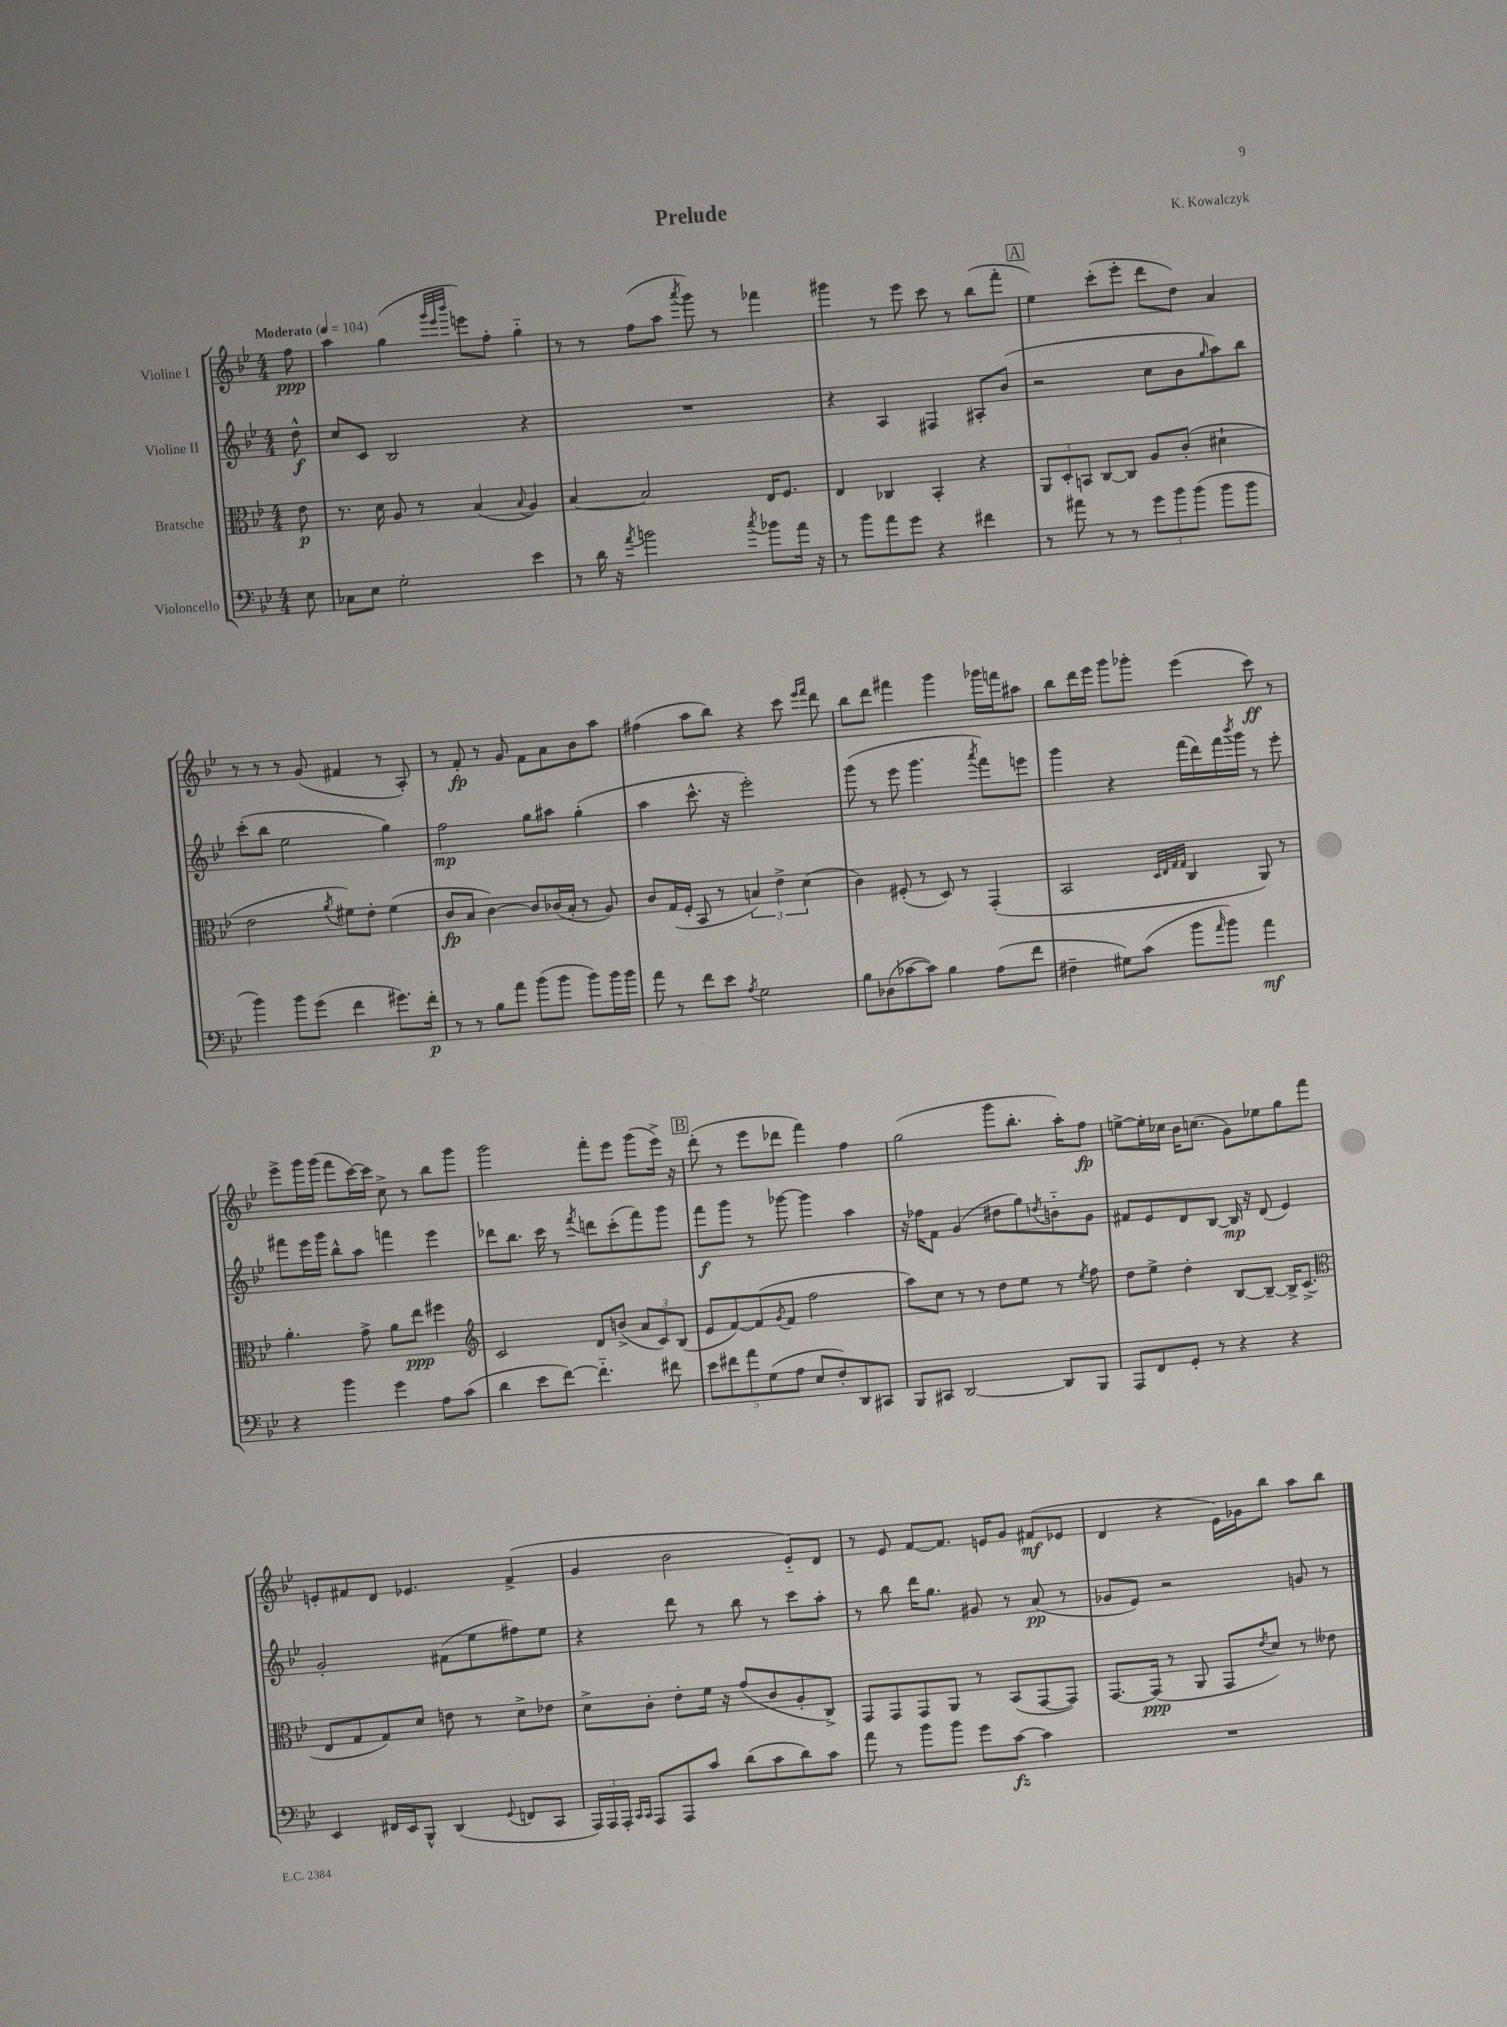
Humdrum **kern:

**kern	**kern	**kern	**kern
*staff4	*staff3	*staff2	*staff1
*clefF4	*clefC3	*clefG2	*clefG2
*k[b-e-]	*k[b-e-]	*k[b-e-]	*k[b-e-]
*M4/4	*M4/4	*M4/4	*M4/4
*MM104	*MM104	*MM104	*MM104
8E-	8e-	8dd^^	8ff
=	=	=	=
8C-	8.r	8cc	4aa
8E-	.	8c	.
.	16d	.	.
2G'	8A	2B-	(4gg
.	8r	.	.
.	.	.	32qqggg
.	.	.	32qqeee-
.	.	.	32qqbbb-
.	(4B-	.	8eee)
.	.	.	8ff'
.	8qqB-	.	.
4e-	4A)	4r	4gg'~
=	=	=	=
8r	[4B-	1r	8r
16d	.	.	8r
16r	.	.	.
8qa	.	.	.
2b	2B-]	.	(8ff
.	.	.	8aa
.	.	.	8qaaa
.	.	.	8ggg)
.	.	.	8r
8qcc	.	.	.
8b-	16E-	.	4fff-
.	8.F	.	.
16a	.	.	.
16r	.	.	.
=	=	=	=
8r	4E-	4r	4ggg#
8b-	.	.	.
8a	4C-	4A	8r
8g	.	.	8eee-
4r	4BB-'	4F#	8ccc
.	.	.	8r
4f#	4r	8A#'	(8bb-
.	.	(8b-	8fff'
=	=	=	=
8r	12AA	2r	4ee-)
.	12D'	.	.
8a#	.	.	.
.	12BB	.	.
8r	[8C	.	(8ccc'
8r	8C]	.	8eee-'
12g	8A	8cc	8ddd
12b-	.	.	.
.	(8c'	8b-	8dd)
(12b-	.	.	.
.	.	16qqgg	.
8b-	4d#`	8aa)	4a
8b-	.	8bb-	.
=	=	=	=
4b-)	2e-	(8ccc'	8r
.	.	8bb-	8r
8b-	.	2ee-	8r
(8g	.	.	(8g
.	8qa	.	.
4f	8f#)	.	4f#
.	8e-'	.	.
8.g#)	(4f#	4gg)	8r
.	.	.	8A')
16f'	.	.	.
=	=	=	=
8r	8c	2ff	8r
8r	8B-	.	8f'
8B-	[4c)	.	8r
8a	.	.	8g
(8b-	8c]	8gg	8f
8b-	(16c-	8aa#	8a
.	16B-'	.	.
8b-)	8r	(4gg'	8b-
16b-	8A)	.	8aa
16b-	.	.	.
=	=	=	=
8a	8c	4aa	(4ff#
8r	(16G	.	.
.	16F'	.	.
8f	8BB-	8.ccc^^	8aa
8e-	8r	.	8bb-)
.	.	16r	.
8qA	.	.	.
2G	6B)	2eee-')	4r
.	6e-^	.	.
.	.	.	8ccc
.	(6d	.	.
.	.	.	16qqeee-
.	.	.	16qqfff
.	.	.	8ddd
=	=	=	=
8B-	4c)	(8ggg	8bb-
(8D-	.	8r	8ddd
[8c-	(8F#'	8eee-	4fff#
8c-])	8r	4.ggg	.
4B-	8D)	.	4ggg
.	8r	.	.
.	.	8qaaa	.
(8A	(4GG'	8fff)	16ggg-
.	.	.	16fff
8f	.	8eee	8aa#
=	=	=	=
4F#~	2BB-	4ggg	8bb-
.	.	.	16ddd
.	.	.	16eee-
8G#)	.	4r	8ggg
(8c	.	.	8ggg-'
.	32qqD	.	.
.	32qqE-	.	.
.	32qqG	.	.
.	32qqG	.	.
8b-	4C	(16fff	(4eee-
.	.	16ddd)	.
16qqa	.	.	.
8b-)	.	16fff	.
.	.	8qbbb-	.
.	.	16ggg	.
4a	8AA)	8r	8ccc)
.	8r	8eee-'	8r
=	=	=	=
4r	4.a'	8fff#	8eee-^
.	.	16eee-	16ggg
.	.	16ggg	(16ggg
4b-	.	8bb-^^	8fff
.	8g^	8aa	[16ccc)
.	.	.	16ccc]
4g	8a	4fff	8cc^
.	8ee-	.	8r
8A	4ff#	4eee-	8bb-
(8c	.	.	8ggg
=	=	=	=
*	*clefG2	*	*
4d	2c	8ddd-	2ggg
.	.	8.bb-	.
8e-	.	.	.
.	.	16ccc	.
[8f)	.	8r	.
.	.	8qfff	.
4.f'~]	8d	8ddd	8fff'
.	(8b^	(8ccc'	8eee-
.	12a	8fff)	(8ggg
.	12c)	.	.
8f#	.	8ggg	16eee-^)
.	(12B-	.	.
.	.	.	16r
=	=	=	=
10e-	8e-	8fff	(8ddd'
10f#	.	.	.
.	[8f)	8ggg	8r
10a	.	.	.
.	(8f]	8r	8eee-
(10G	.	.	.
.	8qg	.	.
.	8f	[8ggg-	8ddd-
10A	.	.	.
8E-	2ff	4ggg-]	4fff)
8F')	.	.	.
8DD	.	4aa	4ff
8CC#	.	.	.
=	=	=	=
8BBB-	8aa)	16r	(2gg
.	.	16ff-	.
8CC#	8cc	8f	.
[2DD	8r	(4g	.
.	8r	.	.
.	8dd	8dd#	8ggg
.	8ee-	8gg)	8.bb-'
.	.	8qdd	.
8DD]	8r	8b'~	.
.	.	.	16aa')
.	8qee-	.	.
8BBB-	8ff	8g	8ff
=	=	=	=
8AAA	8dd	8f#	[8ee^
8FF	8ee-^	8e-	16ee']
.	.	.	16cc-
8GG'	4dd'	8d	16b-
.	.	.	(8.cc
8r	.	[8B-	.
4r	[8B-	16B-]	8g)
.	.	16r	.
.	8B-~_	(8d	8ee-
4r	16B-^]	4e-)	8gg
.	(8.c^	.	.
.	.	.	8fff
=	=	=	=
*	*clefC3	*	*
4EE-	8E-	2g'	8e'
.	8G	.	8f#
16FF#	8G)	.	8d
16EE-	.	.	.
8BBB-^^	8d	.	4.e-
(4DD	8e	(8f#	.
.	8r	8ee-	.
8qqGG	.	.	.
8FF	8d^	8ff#)	(4f#^
8CC	8e-	8ee-	.
=	=	=	=
24AAA)	8d^	4r	4g
24AAA	.	.	.
24AAA'	.	.	.
16qqCC	.	.	.
16qqCC	.	.	.
8AAA	8c'	.	.
8AAA	8e-'	8ddd	2b-
8c	16f	8r	.
.	16r	.	.
(8d	(8g	8bb-	.
8c	8c	8r	.
8d)	8A'	8ccc	8e-'~)
8c	8C^)	8aa'	8d
=	=	=	=
8a	8GG	8r	8r
8r	8GG	8bb-	8e-
8b-	8GG	16ddd	[8f
.	.	8.gg	.
8b-	8AA	.	8.f]
8g	8r	8g#	.
.	.	.	16e
[8c	(8BB-	8r	8g
4c]	[8GG	(8a	(8f#
.	8GG])	8r	8e-
=	=	=	=
1r	[8.GG	8g-	4d
.	.	8e-)	.
.	(16GG]	.	.
.	8r	2r	4r
.	8AA	.	.
.	8GG	.	16e-)
.	.	.	16g-
.	8qe-	.	.
.	8d)	.	8bb-
.	8r	8g	8aa
.	8e--	8r	8bb-
==	==	==	==
*-	*-	*-	*-
